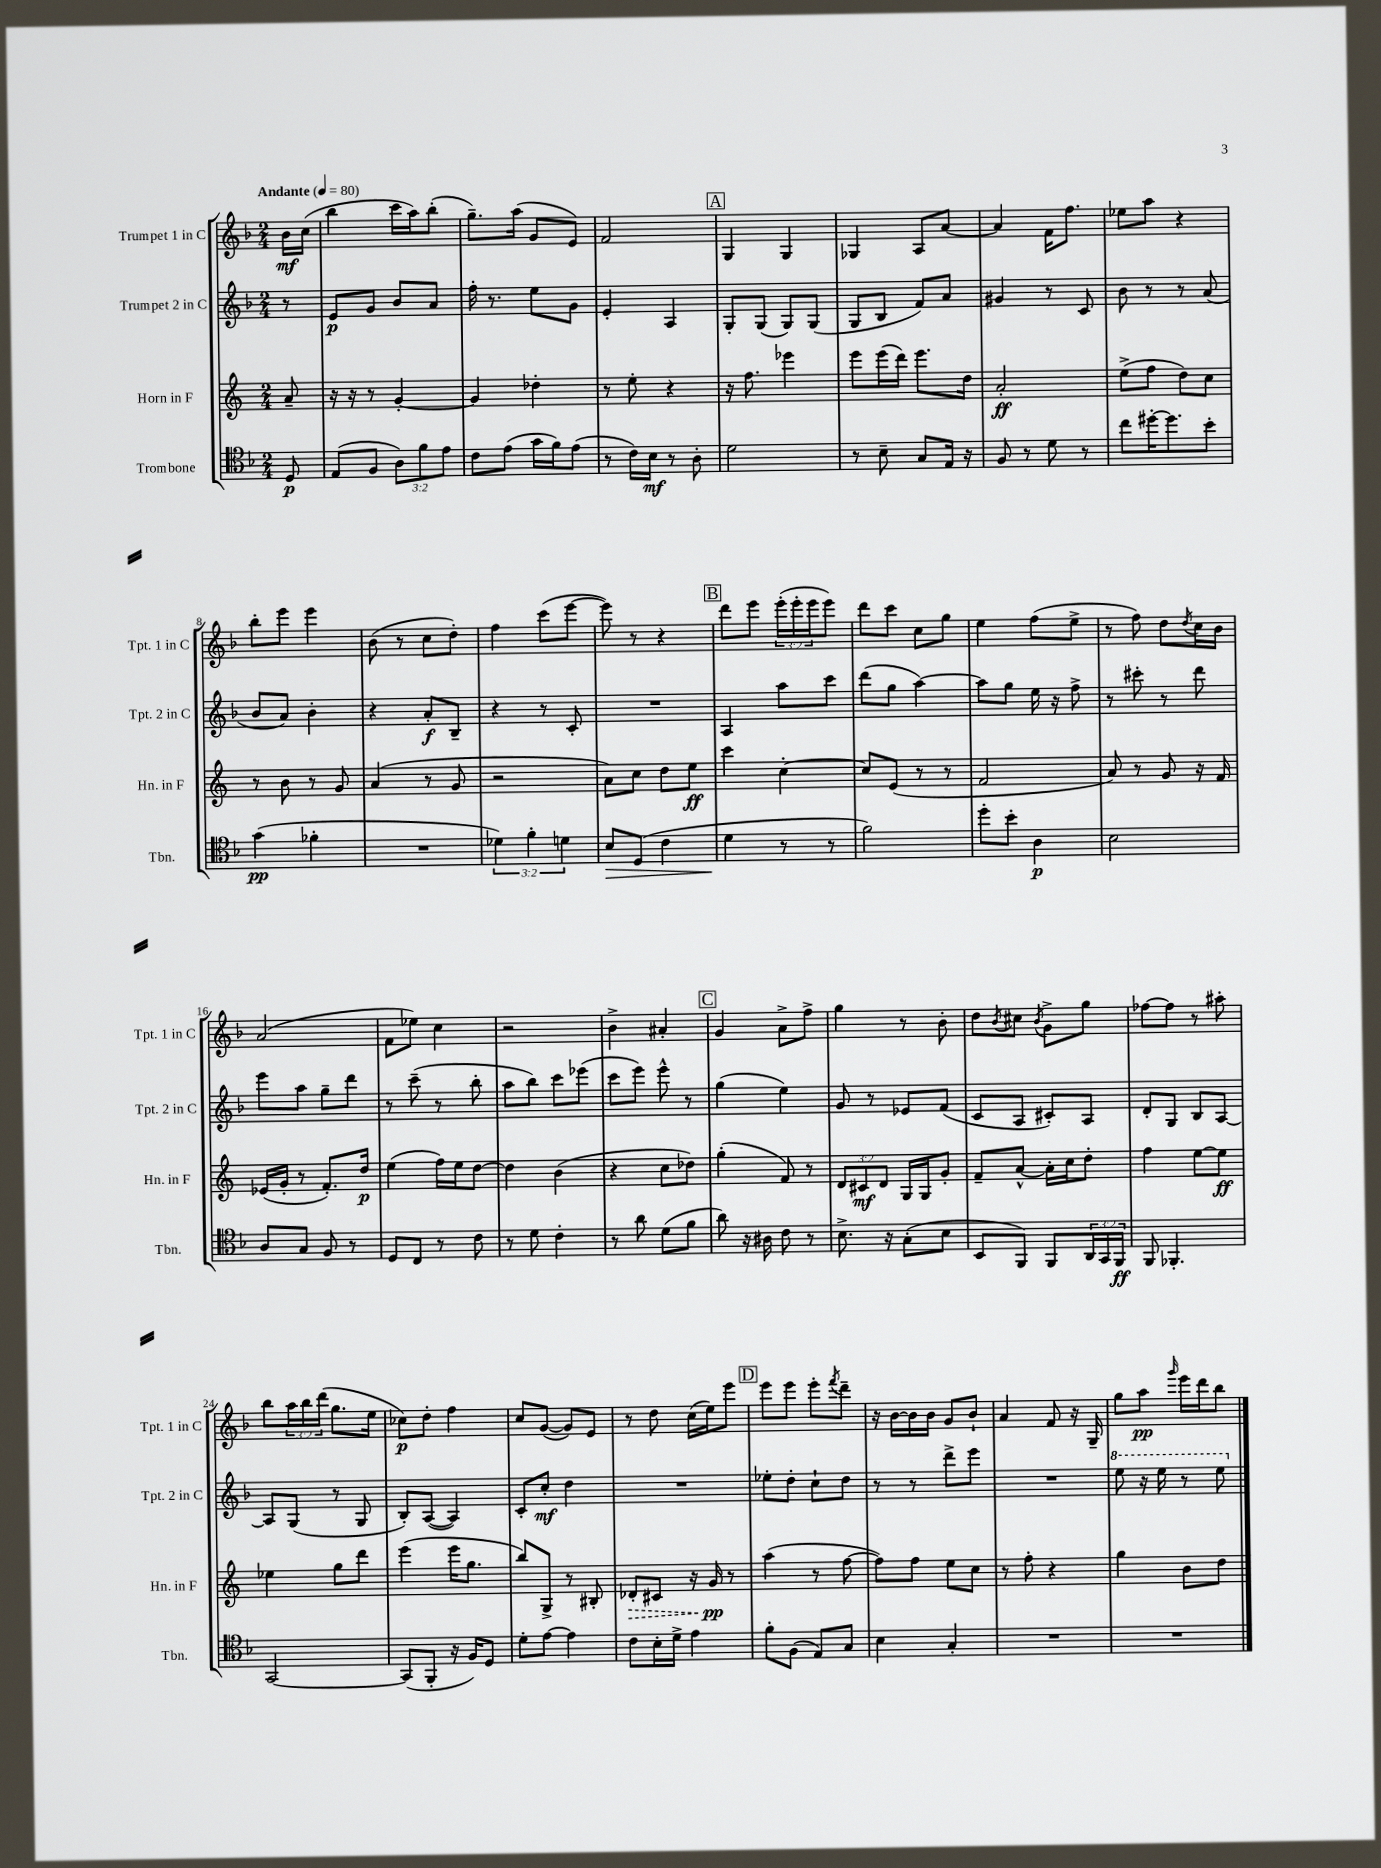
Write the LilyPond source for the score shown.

<<
\new StaffGroup <<
\new Staff = "s0" \with { instrumentName = "Trumpet 1 in C" shortInstrumentName = "Tpt. 1 in C" } {
    \clef treble \key f \major \numericTimeSignature \time 2/4 \override Staff.TupletNumber.text = #tuplet-number::calc-fraction-text \partial 8 \tempo "Andante" 4 = 80
    bes'16\mf c''16( |
    bes''4 c'''16 a''16) bes''8-.( |
    g''8.--) a''16( g'8 e'8) |
    f'2 |
    \mark \markup { \box "A" } g4 g4 |
    ges4 a8 a'8~ |
    a'4 f'16 f''8. |
    ees''8 a''8 r4 |
    bes''8-. e'''8 e'''4 |
    bes'8( r8 c''8 d''8-.) |
    f''4 c'''8( e'''8~ |
    e'''8) r8 r4 |
    \mark \markup { \box "B" } d'''8 e'''8 \tuplet 3/2 { e'''16-.( e'''16-. e'''16 } e'''8) |
    d'''8 c'''8 c''8 g''8 |
    e''4 f''8( e''8-> |
    r8 f''8) d''8 \acciaccatura { d''8 } c''16 bes'16 |
    a'2( |
    f'8 ees''8) c''4 |
    r2 |
    bes'4-> ais'4-. |
    \mark \markup { \box "C" } g'4 a'8-> f''8-> |
    g''4 r8 bes'8-. |
    d''8 \acciaccatura { bes'8 } cis''8 \acciaccatura { bes'8 } g'8-> g''8 |
    fes''8~ fes''8 r8 ais''8-. |
    bes''8 \tuplet 3/2 { a''16 bes''16 d'''16( } g''8. e''16 |
    ces''8\p) d''8-. f''4 |
    c''8 g'8~( g'8) e'8 |
    r8 d''8 c''16( e''16) e'''8 |
    \mark \markup { \box "D" } e'''8 e'''8 e'''8-. \acciaccatura { f'''8 } d'''8-- |
    r16 bes'16~ bes'16 bes'16 g'8 bes'8-! |
    a'4 f'8 r16 g16-- |
    g''8 a''8\pp \grace { g'''16 } e'''16 d'''16 bes''8 \bar "|." |
}
\new Staff = "s1" \with { instrumentName = "Trumpet 2 in C" shortInstrumentName = "Tpt. 2 in C" } {
    \clef treble \key f \major \numericTimeSignature \time 2/4 \partial 8
    r8 |
    e'8\p g'8 bes'8 a'8 |
    f''16-. r8. e''8 g'8 |
    e'4-. a4 |
    \mark \markup { \box "A" } g8-. g8( g8) g8( |
    g8 bes8 f'8) a'8 |
    gis'4 r8 c'8 |
    bes'8 r8 r8 a'8( |
    bes'8 a'8) bes'4-. |
    r4 a'8-.\f bes8-- |
    r4 r8 c'8-. |
    R2 |
    \mark \markup { \box "B" } a4 a''8 c'''8 |
    d'''8( g''8 a''4~) |
    a''8 g''8 e''16 r16 f''8-> |
    r8 cis'''8-. r8 d'''8 |
    e'''8 a''8 g''8-- d'''8 |
    r8 c'''8--( r8 bes''8-. |
    a''8 bes''8) c'''8 ees'''8( |
    c'''8 e'''8) e'''8-^ r8 |
    \mark \markup { \box "C" } g''4( e''4) |
    g'8 r8 ees'8 f'8( |
    c'8 a8 cis'8-.) a8 |
    d'8-. g8 bes8 a8~ |
    a8 g8( r8 g8 |
    bes8-.) a8~( a4) |
    c'8-. c''8-.\mf d''4 |
    R2 |
    \mark \markup { \box "D" } ees''8-. d''8-. c''8-! d''8 |
    r8 r8 d'''8-> e'''8 |
    R2 |
    \ottava #1 e'''8 r16 e'''16 r8 e'''8 \ottava #0 \bar "|." |
}
\new Staff = "s2" \with { instrumentName = "Horn in F" shortInstrumentName = "Hn. in F" } {
    \clef treble \key c \major \numericTimeSignature \time 2/4 \override Staff.TupletNumber.text = #tuplet-number::calc-fraction-text \partial 8
    a'8-- |
    r16 r16 r8 g'4~-. |
    g'4 des''4-. |
    r8 e''8-. r4 |
    \mark \markup { \box "A" } r16 f''8. ees'''4 |
    e'''8 e'''16( d'''16) e'''8. d''16 |
    a'2-.\ff |
    e''8->( f''8 d''8) c''8 |
    r8 b'8 r8 g'8 |
    a'4( r8 g'8 |
    r2 |
    a'8) c''8 d''8 e''8\ff |
    \mark \markup { \box "B" } c'''4 c''4~-. |
    c''8 e'8( r8 r8 |
    f'2 |
    a'8) r8 g'8 r16 f'16 |
    ees'16( g'16-. r8 f'8.-.) d''16\p |
    e''4( f''16) e''16 d''8~ |
    d''4 b'4( |
    r4 c''8 des''8) |
    \mark \markup { \box "C" } g''4-.( f'8) r8 |
    \tuplet 3/2 { d'8 cis'8\mf d'8 } g16 g16 g'8-. |
    f'8-- a'8~-^ a'16-. c''16 d''8-. |
    f''4 e''8~ e''8\ff |
    ees''4 g''8 d'''8 |
    e'''4( e'''16 g''8. |
    b''8) g8-> r8 bis8-. |
    \once \override Hairpin.style = #'dashed-line des'8-.\> cis'8 r16 g'16\pp\! r8 |
    \mark \markup { \box "D" } a''4( r8 f''8~ |
    f''8) f''8 e''8 c''8 |
    r8 f''8-. r4 |
    g''4 b'8 d''8 \bar "|." |
}
\new Staff = "s3" \with { instrumentName = "Trombone" shortInstrumentName = "Tbn." } {
    \clef tenor \key f \major \numericTimeSignature \time 2/4 \override Staff.TupletNumber.text = #tuplet-number::calc-fraction-text \partial 8
    d8\p |
    e8( f8 \tuplet 3/2 { a8) f'8 e'8 } |
    c'8 e'8( g'16 f'16) e'8( |
    r8 c'16) bes16\mf r8 a8-. |
    \mark \markup { \box "A" } d'2 |
    r8 bes8-- g8 e16 r16 |
    f8 r8 d'8 r8 |
    c''8 dis''16~-. dis''8. bes'8-. |
    g'4\pp( fes'4-. |
    R2 |
    \tuplet 3/2 { des'4) f'4-. d'4 } |
    bes8\> d8( c'4 |
    \mark \markup { \box "B" } d'4\! r8 r8 |
    f'2) |
    d''8-. bes'8-. a4\p |
    bes2 |
    a8 g8 f8 r8 |
    d8 c8 r8 c'8 |
    r8 d'8 c'4-. |
    r8 a'8 d'8( f'8 |
    \mark \markup { \box "C" } a'8) r16 ais16 c'8 r8 |
    bes8.-> r16 g8-.( bes8 |
    bes,8 f,8) f,8 \tuplet 3/2 { a,16 g,16 f,16\ff } |
    f,8 fes,4.-. |
    g,2~ |
    g,8( f,8-. r16 f16) d8 |
    d'8-. e'8~ e'4 |
    c'8 bes16-. d'16-> e'4 |
    \mark \markup { \box "D" } f'8-. f8( e8) g8 |
    bes4 g4-. |
    R2 |
    R2 \bar "|." |
}
>>
>>
